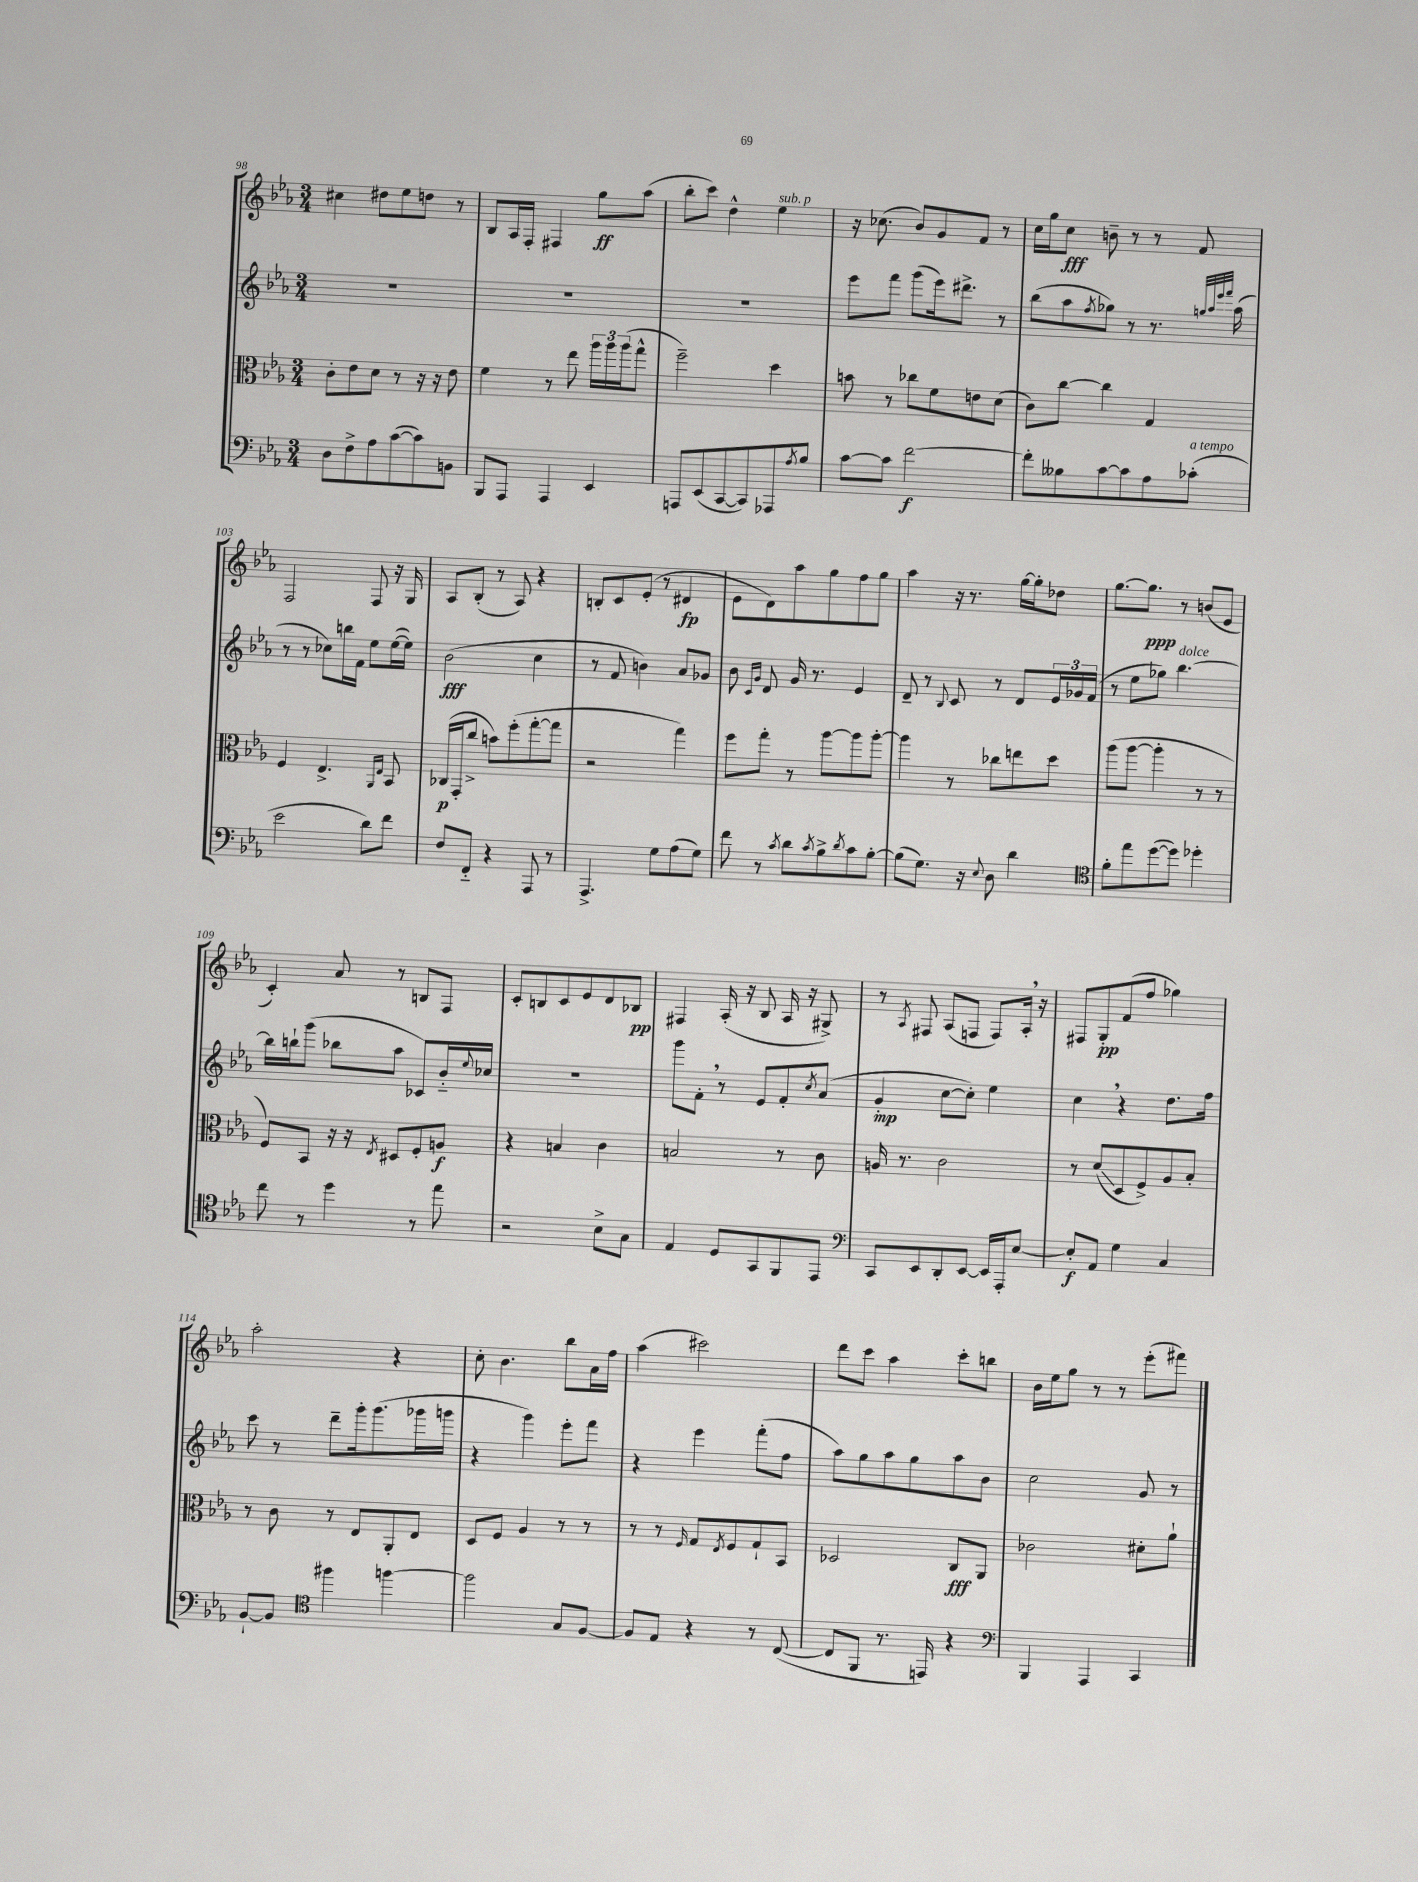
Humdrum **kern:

**kern	**kern	**kern	**kern
*staff4	*staff3	*staff2	*staff1
*clefF4	*clefC3	*clefG2	*clefG2
*k[b-e-a-]	*k[b-e-a-]	*k[b-e-a-]	*k[b-e-a-]
*M3/4	*M3/4	*M3/4	*M3/4
8D	8c'	2.r	4cc#
8F^	8e-	.	.
8A-	8d	.	8dd#
([8c	8r	.	8ee-
8c])	16r	.	8dd
.	16r	.	.
8BB	8e-	.	8r
=	=	=	=
8BBB-	4f	2.r	8B-
8AAA-	.	.	16A-
.	.	.	16F'
4AAA-	8r	.	4F#
.	8ee-	.	.
4EE-	24aa-	.	8gg
.	24aa-	.	.
.	(24aa-	.	.
.	8gg^^	.	(8aa-
=	=	=	=
8AAA	2ff~)	2.r	8bb-'
(8EE-	.	.	8ccc)
[8CC	.	.	4dd^^
8CC])	.	.	.
8AAA-	4dd	.	4ee-
8qA-	.	.	.
8B-	.	.	.
=	=	=	=
[8c	8b	8eee-	16r
.	.	.	(8.cc-
8c]	8r	8fff	.
[2f	8cc-	(8ggg	8b-)
.	8f	16eee-)	8g
.	.	8.ddd#^	.
.	8e	.	8f
.	(8d	8r	8r
=	=	=	=
8f']	8c)	(8bb-	16cc
.	.	.	16gg
8B--	[8cc	8aa-	8cc
.	.	8qff	.
[8c	4cc]	8gg-)	8b~
8c]	.	8r	8r
8A-	4G	8.r	8r
(8c-'	.	.	8f
.	.	32qqgg	.
.	.	32qqaa-	.
.	.	32qqeee-	.
.	.	32qqfff	.
.	.	(16aa-	.
=	=	=	=
2e-	4F	8r	2F
.	.	8r	.
.	4.E-^	8cc-)	.
.	.	16bb	.
.	.	16f	.
8d)	.	8ee-	8F
.	16qqAA-	.	.
.	16qqE-	.	.
8f	8BB-	([16ee-	16r
.	.	16ee-])	16G
=	=	=	=
8F	(16C-	(2b-	8A-
.	16GG'	.	.
8FF'~	8cc^	.	(8B-'
4r	8b)	.	8r
.	(8ff'	.	8A-)
8AAA-	[8gg'	4cc	4r
8r	8gg]	.	.
=	=	=	=
4.AAA-^	2r	8r	8B'
.	.	8f	8c
.	.	4b)	(8e-'
8G	.	.	8r
(8A-	4gg)	8a-	4d#
8G)	.	8g-	.
=	=	=	=
8f	8ff	8b-	8e-
.	.	16qqc	.
.	.	16qqg	.
8r	8gg'	8d	8d)
8qc	.	.	.
8d	8r	16g	8aa-
.	.	8.r	.
8qc	.	.	.
8B-^	[8aa-	.	8gg
8qd	.	.	.
8c	8aa-]	4e-	8ff
[8B-'	[8aa-'	.	8gg
=	=	=	=
(8B-]	4aa-]	8d~	4aa-
8.G)	.	8r	.
.	.	8qqB-	.
.	8r	8c	16r
16r	.	.	8.r
8qqE-	.	.	.
8D	8cc-	8r	.
4d	8ee	8d	[16gg
.	.	.	16gg']
.	8dd	24e-	8dd-
.	.	24g-	.
.	.	(24f	.
=	=	=	=
*clefC4	*	*	*
8f'	(8aa-	8r	[8.gg
8ee-	[8aa-	8ee-	.
.	.	.	8.gg]
([8dd	4aa-']	8gg-)	.
8dd])	.	[4.bb-	8r
4dd-'	8r	.	(8b
.	8r	.	8e-
=	=	=	=
8cc	8F)	16bb-]	4c')
.	.	16bb`	.
8r	8BB-	(8ggg	.
4dd	16r	8bb-	8a-
.	16r	.	.
.	8qE-	.	.
.	8D#	8aa-	8r
8r	8F'	8c-)	8B
8ee-	8A	16b-'~	8F
.	.	8qqee-	.
.	.	16cc-	.
=	=	=	=
2r	4r	2.r	8c'
.	.	.	8B
.	4B	.	8c
.	.	.	8e-
8B-^	4c	.	8d
8G	.	.	8B-
=	=	=	=
4E-	2B	8ggg	4F#
.	.	8f'	.
8D	.	8r	(16A-'
.	.	.	16r
8GG	.	8e-	8B-
8FF	8r	8f'	16A-
.	.	.	16r
.	.	8qcc	.
8EE-	8c	(8a-	8G#^)
=	=	=	=
*clefF4	*	*	*
8CC	16A	4g'	8r
.	8.r	.	.
.	.	.	8qA-
8EE-	.	.	8F#
8DD'	2c	[8cc	(8A-
[8EE-	.	8cc'])	8F
16EE-]	.	4ee-	8F)
16AAA-'	.	.	.
[8E-	.	.	16A-'
.	.	.	16r
=	=	=	=
8E-']	8r	4cc	8F#
8AA-	(8d	.	8G'
4G	8D	4r	(8f
.	8F^)	.	8ff
4C	8A-	8.dd	4gg-)
.	8B-'	.	.
.	.	16ff	.
=	=	=	=
[8BB-`	8r	8ccc	2aa-'
8BB-]	8c	8r	.
*clefC4	*	*	*
4ff#	8r	8ddd~	.
.	8E-	16ggg'	.
.	.	(8.ggg	.
[4ff	8AA-'	.	4r
.	8E-	16ggg-	.
.	.	16ggg	.
=	=	=	=
2ff]	8D	4r	8cc'
.	8F	.	4.b-
.	4A-	4ggg)	.
8G	8r	8eee-'	8bb-
[8F	8r	8fff	16a-
.	.	.	16ff
=	=	=	=
8F]	8r	4r	(4aa-
8E-	8r	.	.
.	16qqF	.	.
4r	8G	4eee-	2ccc#)
.	8qE-	.	.
.	8F	.	.
8r	8G`	(8fff'	.
([8C	8BB-	8ff	.
=	=	=	=
8C]	2D-	8aa-)	8ddd
8FF	.	8gg	8ccc
8.r	.	8aa-	4aa-
.	.	8gg	.
16EE)	.	.	.
4r	8C	8aa-	8ccc'
.	8AA-	8b-	8bb
=	=	=	=
*clefF4	*	*	*
4BBB-	2c-	2cc	16b-
.	.	.	16ee-
.	.	.	8gg
4AAA-	.	.	8r
.	.	.	8r
4CC	8d#'	8g	(8eee-'
.	8a-`	8r	8fff#)
==	==	==	==
*-	*-	*-	*-
